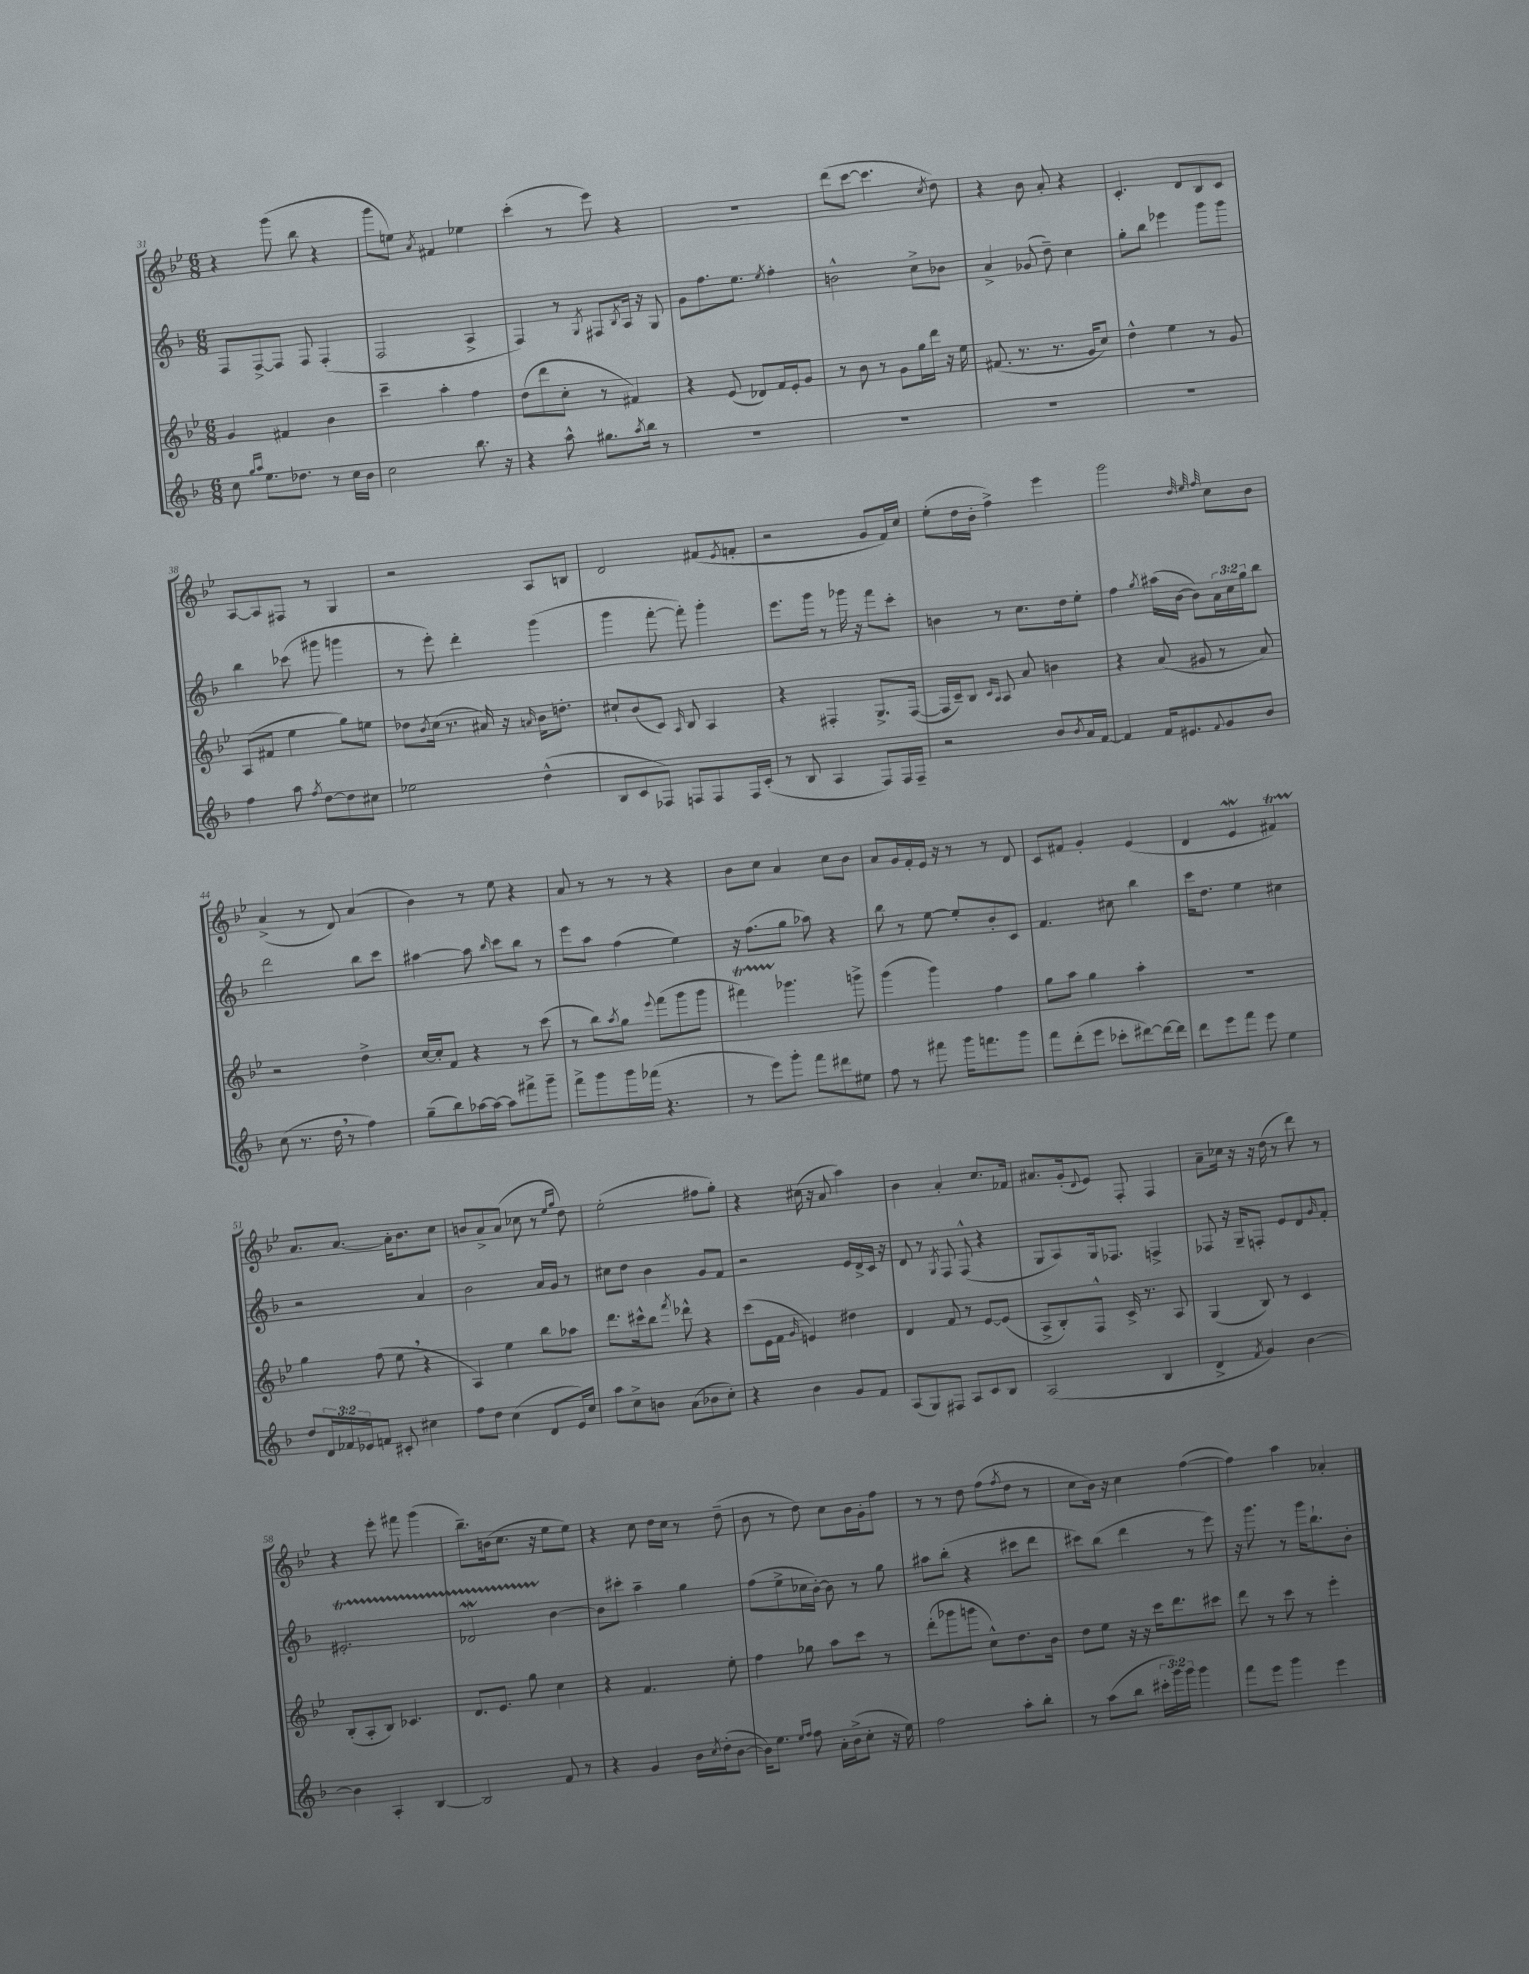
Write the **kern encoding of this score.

**kern	**kern	**kern	**kern
*staff4	*staff3	*staff2	*staff1
*clefG2	*clefG2	*clefG2	*clefG2
*k[b-]	*k[b-e-]	*k[b-]	*k[b-e-]
*M6/8	*M6/8	*M6/8	*M6/8
8cc	4g	8F	4r
16qqgg	.	.	.
16qqaa	.	.	.
8.ee	.	[8F^	.
.	4f#	8F]	(8ggg
8.dd-	.	.	.
.	.	8F	8bb-
8r	4b-	(4F'	4r
16cc	.	.	.
16b-	.	.	.
=	=	=	=
2cc	4ccc~	2F	8ggg
.	.	.	8ee)
.	.	.	8qa
.	4aa'	.	4f#
8.bb-	4ff	4A^	4ee-
16r	.	.	.
=	=	=	=
4r	(8dd	4F)	(4ccc'
.	8ddd	.	.
8aa^^	8cc'	8r	8r
.	.	8qG	.
8.gg#	8r	8F#	8eee-)
.	.	8qB-	.
.	4f#)	16A	4r
8qaa	.	.	.
16bb-	.	16r	.
8r	.	8G	.
=	=	=	=
2.r	4r	8g	2.r
.	.	8.ff	.
.	(8e-	.	.
.	.	8.ee	.
.	8d-)	.	.
.	.	8qee	.
.	16f	4ff'	.
.	16e-'	.	.
.	8g	.	.
=	=	=	=
2.r	8r	2b^^	(8ddd
.	8b-	.	[8ccc
.	8r	.	4.ccc]
.	8g	.	.
.	16gg	8cc^	.
.	16ddd	.	.
.	.	.	8qcc
.	16r	8b-	8dd)
.	16ee-	.	.
=	=	=	=
2.r	(8.f#	4a^	4r
.	8.r	.	.
.	.	(8g-	8b-
.	8.r	8dd~)	8a'
.	.	4cc	4r
.	16g	.	.
.	8cc)	.	.
=	=	=	=
2.r	4dd^^	8gg'	4.c'
.	.	8bb-	.
.	4ee-	4eee-	.
.	.	.	8d
.	8r	8ggg	8B-
.	8g	8ggg	8c
=	=	=	=
4ff	(8A	4bb-	[8A
.	8f#	.	8A]
8aa	4ee-	(8ccc-	8F#
8qff	.	.	.
[8dd	.	8ggg#	8r
8dd]	8gg)	4ggg	4G
8cc#	8ee	.	.
=	=	=	=
2ee-	8dd-	8r	2r
.	8qb-	.	.
.	(16cc	8eee')	.
.	8.r	.	.
.	.	4ddd'	.
.	16a#)	.	.
.	16r	.	.
.	16qqa	.	.
(4dd^^	16b-	(4ggg	8A
.	8.dd'	.	.
.	.	.	8B
=	=	=	=
8B-	8cc#`	4ggg	2d
8c	(8b-	.	.
8F-)	8c)	[8fff'	.
.	16qqA	.	.
8F	8B-	8fff'])	.
8F	4A	4ggg'	(8f#
.	.	.	8qe-
16F	.	.	8f'
(16c'	.	.	.
=	=	=	=
8r	4r	8.eee	2r
8B-	.	.	.
.	.	16ggg	.
4A	4F#'	8r	.
.	.	16ggg-	.
.	.	16r	.
8F)	8.G^	8fff	8g
16F	.	8ccc'	16f)
16F~	([16F#	.	16cc
=	=	=	=
2r	16F#]	4b	(8ee-'
.	16c~)	.	.
.	8B-	.	16dd
.	.	.	16b-'
.	16qqc	.	.
.	16qqA	.	.
.	8A	8r	4ff^)
.	8a	8.cc	.
8b-	4b	.	4eee-
.	.	16dd	.
8qb-	.	.	.
16a	.	8ee'	.
[16f	.	.	.
=	=	=	=
4f]	4r	4ff	2ggg
.	.	8qgg	.
16f	(8a	(16aa#	.
8.e#	.	[16b-	.
.	8g#	8b-])	.
.	.	.	32qqdd
.	.	.	32qqee-
8qqf	.	.	32qqff
8g	8r	24a	8cc
.	.	24cc	.
.	.	24gg	.
8b-	8a)	8bb-	8b-
=	=	=	=
(8cc	2r	2ddd	(4a^
8.r	.	.	.
.	.	.	8r
16dd	.	.	.
8r	.	.	8d)
4ff)	4dd^	8bb-	(4a
.	.	8ccc	.
=	=	=	=
(8gg~	[16cc	[4aa#	4b-)
.	16cc']	.	.
8bb-)	8f	.	.
[16aa-	4r	8aa#]	8r
16aa-_	.	.	.
.	.	16qqbb-	.
8aa-]	.	8ccc	8ee-
8fff#^	8r	8bb-	4r
8ggg~	(8ccc	8r	.
=	=	=	=
8fff^	8r	8eee	8a
8ggg	8bb-)	8aa	8r
.	8qaa	.	.
16ggg	8gg	(4ff	8r
(16fff-	.	.	.
.	8qqeee-	.	.
4.r	(8fff	.	8r
.	8ggg	4ee)	4r
.	8ggg	.	.
=	=	=	=
8r	4fff#)	16r	8b-
.	.	(8.ff	.
8eee)	.	.	8cc
8ggg'	4.ggg-	8gg	4a
8fff	.	8aa-)	.
8ddd#	.	4r	8cc
8ee#	8ggg^	.	8b-
=	=	=	=
8ff	(4ggg	8bb-	8a
8r	.	8r	16g
.	.	.	16f'
8fff#	4ggg)	[8ee	16e-
.	.	.	16r
16ggg	.	8ee']	8r
8.fff	.	.	.
.	4ff	8b-'	8r
8ggg	.	8c	8d
=	=	=	=
8fff	8gg	4.f	8c
(8ddd'	8aa	.	8f#
8eee	4gg	.	4g'
8ccc-'	.	8cc#	.
[8ddd#)	4aa'	4bb-	(4e-
16ddd#_	.	.	.
16ddd#]	.	.	.
=	=	=	=
8ddd	2.r	16ccc	4d
.	.	8.dd	.
8eee	.	.	.
8fff	.	4ee	4e-
8eee	.	.	.
4ee	.	4cc#	4f#)
=	=	=	=
8dd	4gg	2r	8.a
24d	.	.	.
24f-	.	.	.
.	.	.	[8.a
24e-	.	.	.
8f	(8ff	.	.
8c#'	8ee-	.	16a']
.	.	.	8.b-
4cc#	4r	4a	.
.	.	.	8cc
=	=	=	=
8ff	4A)	2b-	8b
8dd	.	.	8a^
(4cc	4ee-	.	(8a
.	.	.	8cc-
8d	8bb-	16a	8r
.	.	16g	.
.	.	.	16qqee-
.	.	.	16qqgg
16e)	8aa-	8r	8dd)
16cc	.	.	.
=	=	=	=
8aa	8.ddd	8cc#	(2ee-'
8cc^	.	8dd	.
.	16ccc#^^	.	.
8b	8bb-	4b-	.
.	8qfff	.	.
(8a	8ddd-^^	.	.
8b-	4r	8g	8ff#
8cc')	.	8f	8gg')
=	=	=	=
4r	(8ccc	2r	4r
.	16e-	.	.
.	16f	.	.
.	16qqg	.	.
4b-	4e)	.	(16cc#
.	.	.	16r
.	.	.	8a
8g	4dd#	16e	4aa)
.	.	16d^	.
8f	.	16c	.
.	.	16r	.
=	=	=	=
(8A	4d	8d	4b-
8G)	.	8r	.
.	.	8qG	.
8F#	8f	8F	4a'
8A	8r	(8F^^	.
8c	[8e-	4r	8.cc
8B-	(8e-]	.	.
.	.	.	16f-
=	=	=	=
(2A	8A^	8G	8.a#
.	8B-')	8A)	.
.	.	.	(16g'
.	.	.	8qqd
.	8F^^	16G	8e-)
.	.	8.F-	.
.	16c^	.	8F'
.	8.r	.	.
4B-	.	4F^	4F
.	8A	.	.
=	=	=	=
4d^	(4G	8F-	8a~
.	.	16r	16cc-
.	.	16G~	16r
8qf	.	.	.
4g)	8B-)	8F'	16r
.	.	.	(16dd
.	8r	8e	8r
[4b-	4c	8d	8ddd)
.	.	16qqg	.
.	.	8f'	8r
=	=	=	=
4b-]	(8B-'	2.e#'	4r
.	8A'	.	.
4A'	8B-)	.	8eee-'
.	4.c-	.	8fff#
[4B-	.	.	(4ggg
=	=	=	=
2B-]	8.d	2d-	8.bb-~)
.	8.e-	.	(16b
.	.	.	8.cc
.	8gg	.	.
.	.	.	16r
8f	4cc	[4b-	8ee-
8r	.	.	8ee-)
=	=	=	=
4r	4r	8b-]	4r
.	.	8ccc#'	.
4g	4.f	4aa~	8cc
.	.	.	16dd
.	.	.	16cc
16b-	.	4gg	8r
8qcc	.	.	.
(16dd'	.	.	.
[8b-	8ee-'	.	(8dd~
=	=	=	=
16b-])	4ff	(8ff	8b-
8.ee	.	.	.
.	.	8ee^	8r
16qqee	.	.	.
16qqff	.	.	.
8ff	8gg-	16cc-	8dd)
.	.	[16b-')	.
16a'	8aa	8b-]	8cc
(16b-^	.	.	.
8cc'	8ccc	8r	16b-
.	.	.	16g'
16r	8r	8gg	8ff
16ee)	.	.	.
=	=	=	=
2ff	(8ddd'	8aa#	8r
.	8ggg-	(8bb-'	8r
.	8ggg	4r	8dd
.	8cc^^)	.	(8ff
.	.	.	8qff
8aa'	8.dd	8ccc#	8dd
8bb-'	.	8ddd	8r
.	16b-	.	.
=	=	=	=
8r	8dd	8ccc#)	8cc
(8aa	8ee-	(8bb-	16b-)
.	.	.	16r
8bb-	16r	4ddd	4cc
.	16r	.	.
24ccc#'	16ccc	.	.
24ggg)	.	.	.
.	8.ddd	.	.
24ggg	.	.	.
4ggg	.	8r	([4ff
.	8ccc#	8eee)	.
=	=	=	=
8fff	8ddd	16r	4ff])
.	.	8.ggg	.
8eee	8r	.	.
4ggg	8ccc	8r	4aa
.	8r	16ggg	.
.	.	8.bb-`	.
4eee	4eee-'	.	4a-'
.	.	8b-'	.
==	==	==	==
*-	*-	*-	*-
